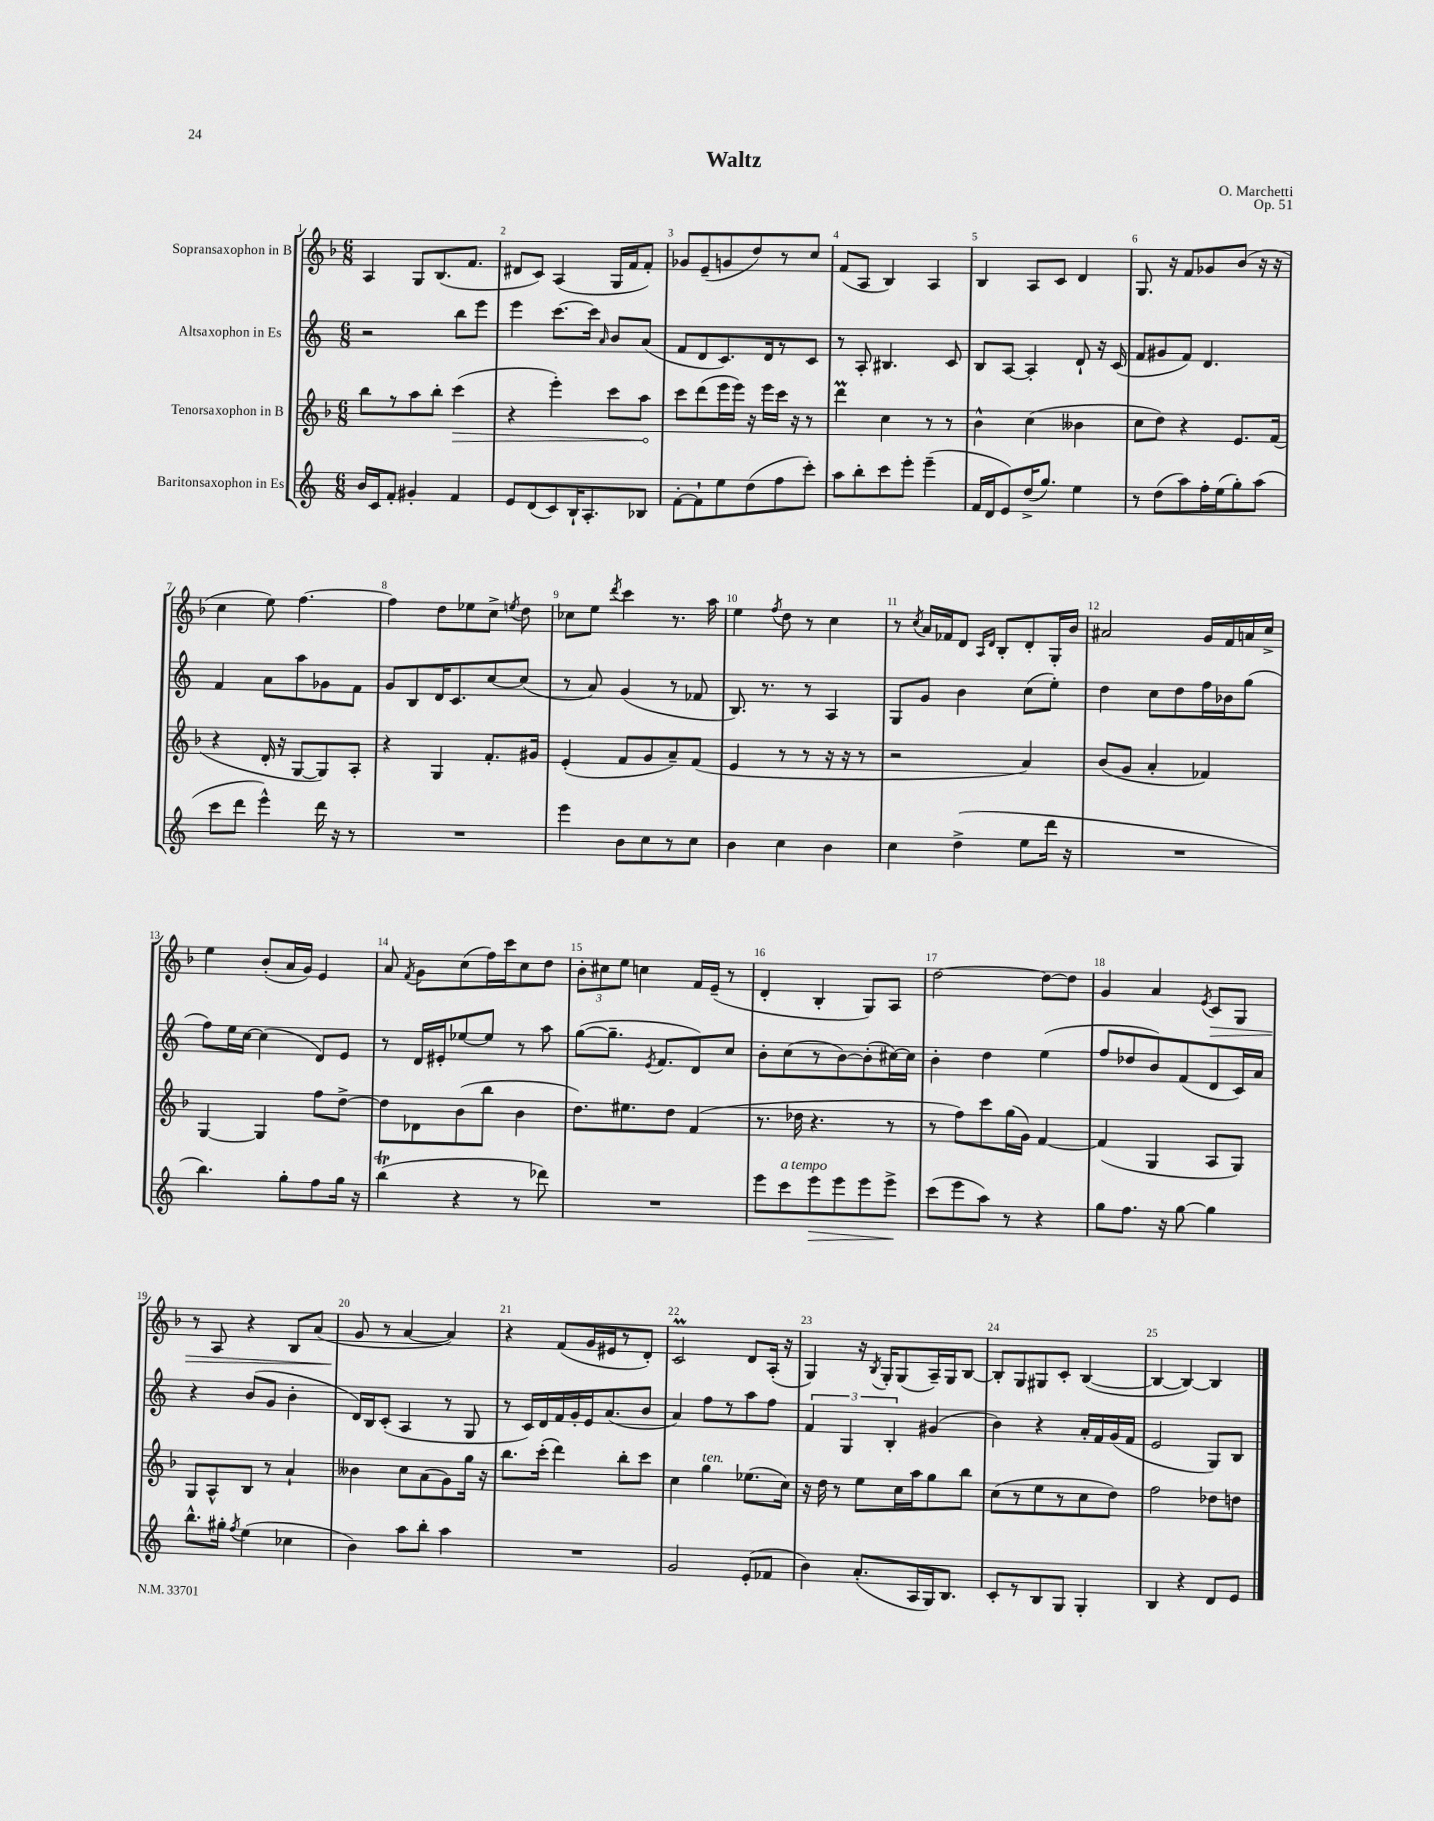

**kern	**kern	**kern	**kern
*staff4	*staff3	*staff2	*staff1
*clefG2	*clefG2	*clefG2	*clefG2
*k[]	*k[b-]	*k[]	*k[b-]
*M6/8	*M6/8	*M6/8	*M6/8
16b/LL	8bb-\L	2r	4A/
16c/J	.	.	.
8f'/J	8r	.	.
4g#'/	8aa\	.	8G/L
.	8bb-'\J	.	(8.B-/
4f/	(4ccc\	8bb\L	.
.	.	.	8.f/J
.	.	8eee\J	.
=	=	=	=
8e/L	4r	4eee\	8d#/L
(8d/	.	.	8c/J)
8c/)	4eee'\)	[8.ccc\L	(4A/
16B`/K	.	.	.
8.A'/	.	16ccc\]Jk	.
.	.	16qqa/	.
.	8ccc\L	8b/L	16G/LL
.	.	.	16f/J
8B-/J	8aa\J	(8a/J	8f'/J)
=	=	=	=
[8f'\L	8ccc\L	8f/L	8g-/L
8f`\]	(8ddd\	8d/	(8e~/
8ee\	16eee\L	8.c/)	8g/
.	16eee\JJ)	.	.
(8dd\	16r	.	8dd/)
.	16eee\LL	16d/k	.
8ff\	16ccc\JJ	8r	8r
.	16r	.	.
8ccc'\J)	8r	8c/J	8cc/J
=	=	=	=
8aa\L	4ddd\	8r	(8f/L
8bb'\	.	8A'/	8A/J
8ccc\	4cc\	4.B#/	4B-/)
8eee'\J	.	.	.
(4eee~\	8r	.	4A/
.	8r	8c/	.
=	=	=	=
16f/LL	4b-^^\	8B/L	4B-/
16d/J	.	.	.
8e/)	.	[8A/J	.
(16dd^/K	(4cc\	4A'/]	8A/L
8.gg/J)	.	.	.
.	.	.	8c/J
4ee\	4b--\	8d`/	4d/
.	.	16r	.
.	.	(16c/	.
=	=	=	=
8r	8cc\L	8f/L	8.G/
(8dd\L	8dd\J)	8g#/	.
.	.	.	16r
8aa\)	4r	8f/J)	8f/L
16ff'\L	.	4.d/	8g-/
(16ee\J	.	.	.
8gg'\)	8.e/L	.	(8b-/J
(8aa\J	.	.	16r
.	(16f/Jk	.	16r
=	=	=	=
8ccc\L	4r	4f/	4cc\
8ddd\J	.	.	.
4eee^^\)	16d'/	8a\L	8ee\)
.	16r	.	.
.	[8G/L	8aa\	[4.ff\
16ddd\	8G/])	8g-\	.
16r	.	.	.
8r	8A'/J	8f\J	.
=	=	=	=
2.r	4r	8g/L	4ff\]
.	.	8B/	.
.	4G/	16d/K	8dd\L
.	.	8.c/	.
.	.	.	8ee-\
.	8.f'/L	[8cc/	8cc^\J
.	.	.	8qee/
.	.	(8cc/]J	8dd\
.	16g#/Jk	.	.
=	=	=	=
4eee\	(4e'/	8r	8cc-\L
.	.	8a/)	8ee\J
.	.	.	8qddd/
8b\L	8f/L	(4g/	4ccc\
8cc\	8g/	.	.
8r	8a~/)	8r	8.r
8cc\J	(8f/J	8f-/	.
.	.	.	16aa\
=	=	=	=
4b\	4e/	8.B/)	4ee\
.	.	8.r	.
.	.	.	8qff/
4cc\	8r	.	8dd\
.	8r	8r	8r
4b\	16r	4A/	4cc\
.	16r	.	.
.	8r	.	.
=	=	=	=
4cc\	2r	8G/L	8r
.	.	.	8qcc/
.	.	8g/J	16a/LL
.	.	.	16f-/J
(4dd^\	.	4b\	8d/J
.	.	.	16qqA/LL
.	.	.	16qqd/JJ
.	.	.	8B-'/L
8ee\L	4a/)	(8cc\L	8d'/
16ddd\Jk	.	8ee'\J)	16G'/L
16r	.	.	16b-/JJ
=	=	=	=
2.r	(8b-/L	4dd\	2a#/
.	8g/J	.	.
.	4a'/	8cc\L	.
.	.	8dd\	.
.	4f-/)	16ff\L	16g/LL
.	.	16b-\J	16f/
.	.	(8gg\J	16a/
.	.	.	16cc^/JJ
=	=	=	=
4.bb\)	[4G/	8ff\L)	4ee\
.	.	16ee\L	.
.	.	[16cc\JJ	.
.	4G/]	(4cc\]	(8b-'/L
8gg'\L	.	.	16a/L
.	.	.	16g/JJ)
8ff\	8ff\L	8d/L)	4e/
16gg\Jk	[8dd^\J	8e/J	.
16r	.	.	.
=	=	=	=
(4bb\	8dd\]L	8r	8a/
.	.	.	8qf/
.	8d-\	16d/LL	8g\L
.	.	16e#'/J	.
4r	(8b-\	[8ee-/	(8cc\
.	8bb-\J	8ee-/]J	16ff\L)
.	.	.	16ccc\J
8r	4b-\	8r	8cc\
8ddd-\)	.	8aa\	8dd\J
=	=	=	=
2.r	8.dd\L)	([8gg\L	12b-'\L
.	.	.	12cc#\
.	.	8.gg~\]J	.
.	.	.	12ee\J
.	8.ee#\	.	.
.	.	.	4cc\
.	.	8qe/	.
.	.	8.f/L	.
.	8dd\J	.	.
.	(4f/	8d/)	16f/LL
.	.	.	(16e~/JJ
.	.	8cc/J	8r
=	=	=	=
8eee\L	8.r	8b'\L	4d'/
8ccc\	.	(8cc\	.
.	16dd-\	.	.
8eee\	4.r	8r	4B-'/
8eee\	.	[8b\)	.
8eee\	.	(8b'\]	8G/L)
8eee^\J	8r	[16cc#\L)	8A/J
.	.	16cc#\]JJ	.
=	=	=	=
(8ccc\L	8r	4b'\	[2dd\
8eee\	8ff\L)	.	.
8aa\J)	8ccc\	4dd\	.
8r	(16gg\L	.	.
.	16g\JJ)	.	.
4r	[4f/	(4ee\	8dd\_L
.	.	.	8dd\]J
=	=	=	=
8gg\L	(4f/]	8ff/L	4g/
8.ff\J	.	8dd-/	.
.	4G/	8b/)	4a/
16r	.	.	.
[8gg\	.	(8f/	.
.	.	.	8qe/
4gg\]	8A/L	8d/	8c/L
.	8G/J)	16c/L)	8G/J
.	.	16a/JJ	.
=	=	=	=
8.bb^^\L	8G/L	4r	8r
.	8A^^/	.	8A/
16gg#'\Jk	.	.	.
8qff/	.	.	.
(4ee\	8B-/J	(8b/L	4r
.	8r	8g/J	.
4cc-\	4a`/	4b'\	8B-/L
.	.	.	(8a/J
=	=	=	=
4b\)	4b--\	16d/LL)	8g/
.	.	16B/J	.
.	.	(8c'/J	8r
8aa\L	8cc\L	4A/	[4a/
8bb'\J	(8a\	.	.
4aa\	8g\)	8r	4a/])
.	16gg\Jk	8G/	.
.	16r	.	.
=	=	=	=
2.r	8.bb-\L	8r	4r
.	.	16c/LL)	.
.	(16ccc'\Jk	16d/	.
.	4ddd\)	16f/	(8f/L
.	.	16g'/	.
.	.	16e/J	16g/L
.	.	(8.a/	16e#/J
.	8bb-'\L	.	8r
.	8ccc\J	8b/J	8d'/J)
=	=	=	=
2g/	4cc\	4a/)	2c/
.	4gg\	8ff\L	.
.	.	8r	.
(8e'/L	(8.ee-\L	8aa\	8d/L
8f-/J	.	8ff\J	(16A'/Jk
.	16cc\Jk)	.	16r
=	=	=	=
4b\)	16r	6f/	4G/)
.	16dd\	.	.
.	8r	.	.
.	.	6G/	.
(8.a'/L	8ee\L	.	16r
.	.	.	8qB-/
.	.	.	16G'/LK
.	.	6B'/	.
.	16cc\L	.	(8G/
16A/L	16aa\J	.	.
16G/J)	8gg\	(4g#/	16A~/L)
8.B/J	.	.	16G/J
.	8bb-\J	.	[8B-/J
=	=	=	=
8c'/L	(8cc\L	4b\)	8B-'/]L
8r	8r	.	8G/
8B/	8ee\	4r	8G#/
8G/J	8r	.	8c'/J
4G'/	8cc\	16a'/LL	([4B-/
.	.	16f/	.
.	8dd\J)	(16g/	.
.	.	16f/JJ	.
=	=	=	=
4B/	2ff\	2e/	4B-/_
4r	.	.	4B-/_)
8d/L	8dd-\L	8G/L)	4B-/]
8e/J	8dd\J	8B/J	.
==	==	==	==
*-	*-	*-	*-
